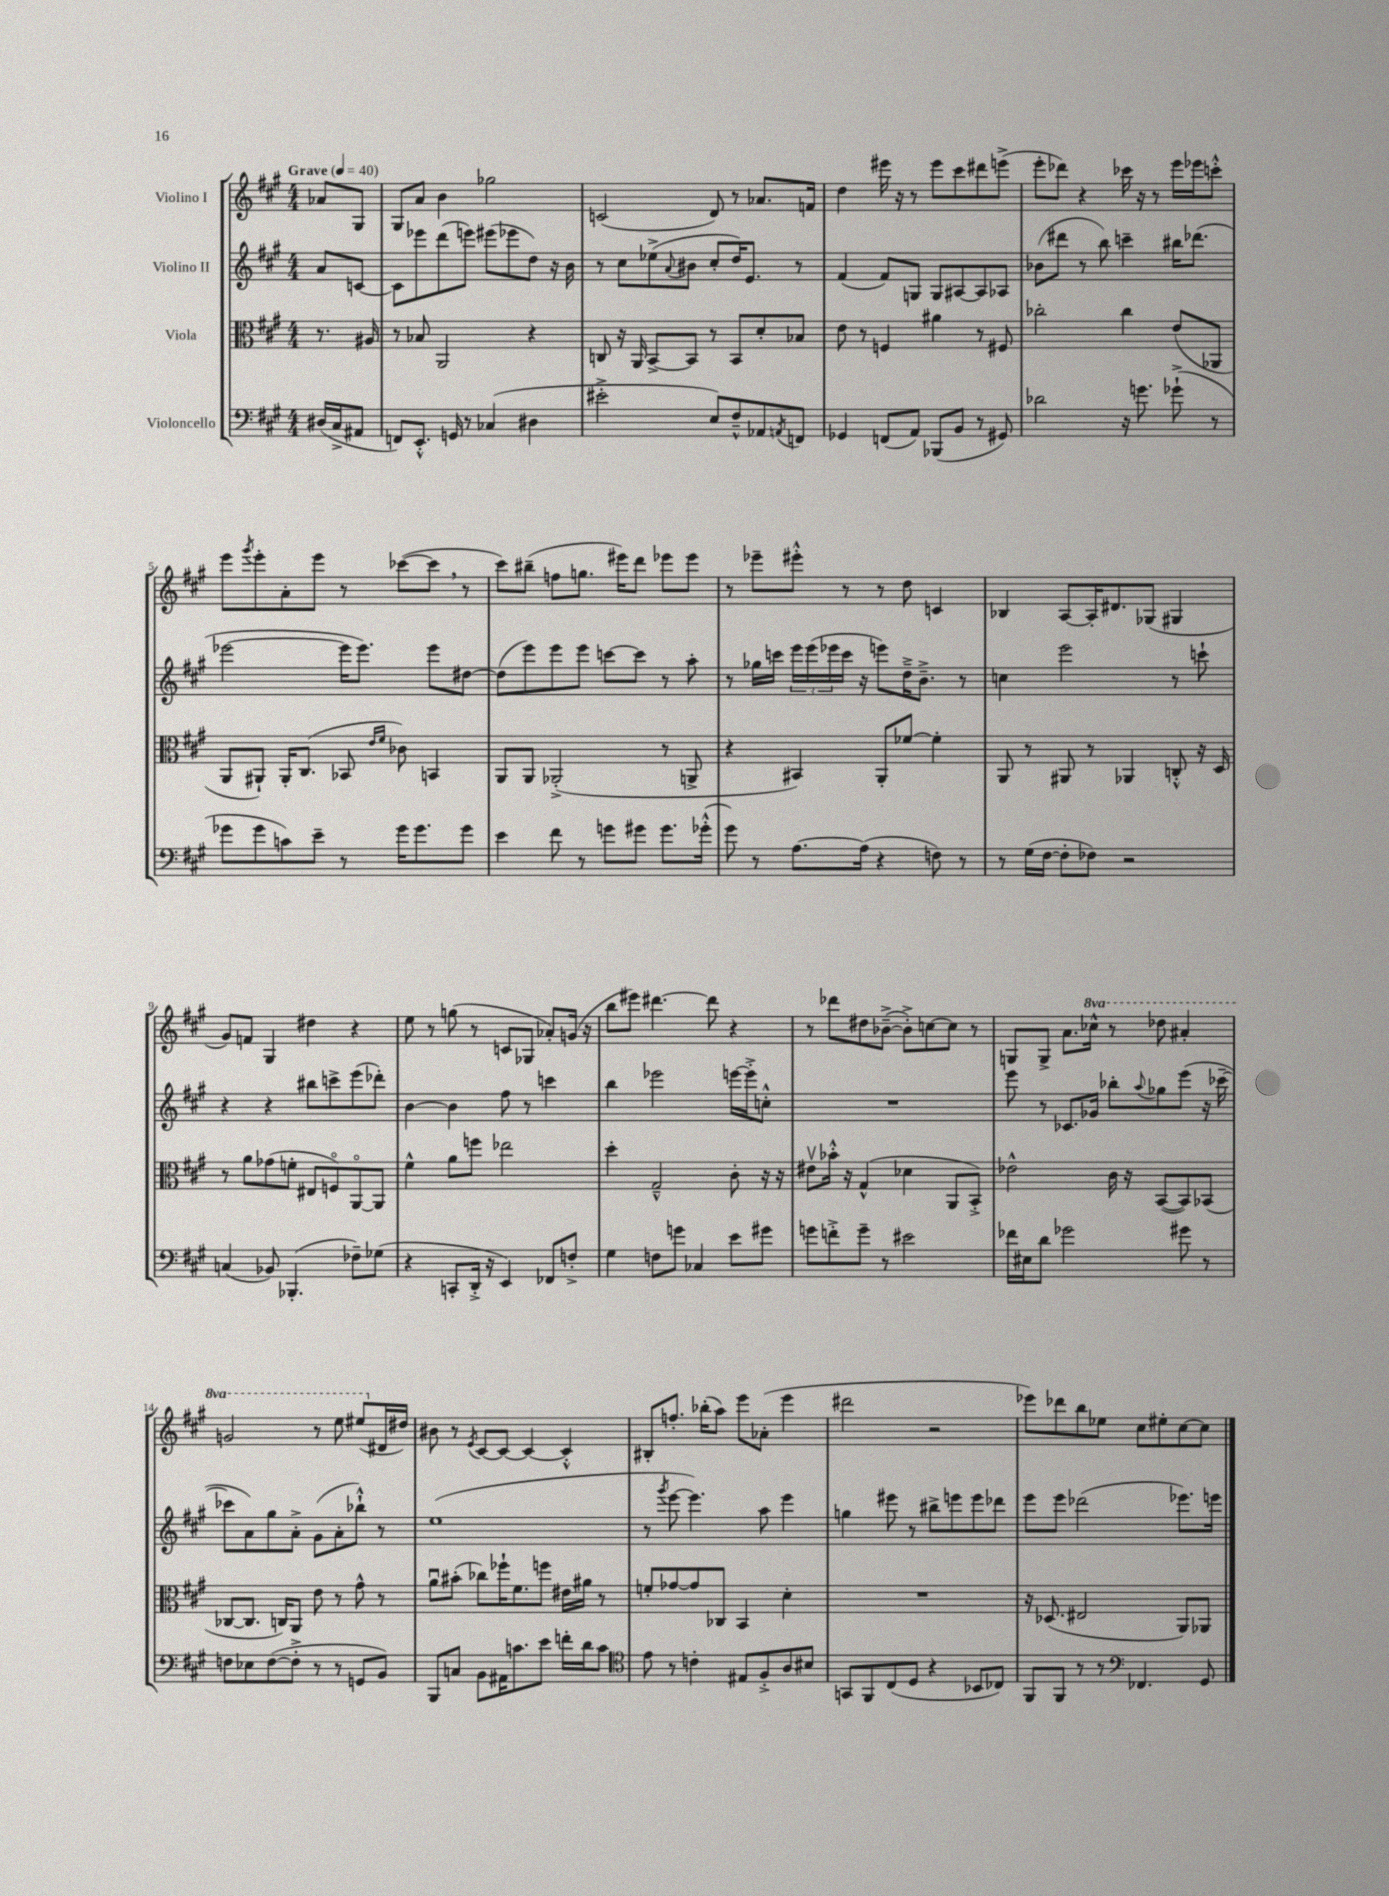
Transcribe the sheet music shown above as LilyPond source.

<<
\new StaffGroup <<
\new Staff = "s0" \with { instrumentName = "Violino I" } {
    \clef treble \key a \major \numericTimeSignature \time 4/4 \set Staff.ottavationMarkups = #ottavation-simple-ordinals \partial 4 \tempo "Grave" 4 = 40
    aes'8 gis8 |
    gis8 a'8 b'4 ges''2 |
    c'2( d'8) r8 aes'8. f'16 |
    d''4 eis'''16 r16 r8 eis'''8 cis'''8 dis'''8 e'''8->( |
    e'''8-. des'''8) r4 ces'''16 r16 r8 e'''16 ees'''16 c'''8-.-^ |
    e'''8 \acciaccatura { gis'''8 } e'''8-. a'8-. e'''8 r8 ces'''8~( ces'''8 \breathe r8 |
    cis'''8) bis''8--( f''8 g''8. eis'''16) d'''8 ees'''8 ees'''8 |
    r8 ees'''8-- eis'''8-.-^ r8 r8 d''8 c'4 |
    bes4 a8~ a16-. dis'8. ges8( gis4 |
    gis'8) f'8 gis4 dis''4 r4 |
    e''8 r8 g''8( r8 c'8 ges8 aes'8-.) g'16( r16 |
    b''8 eis'''8) dis'''4.~ dis'''8 r4 |
    r8 des'''8 dis''8 bes'8~--->( bes'8-.->) c''8~ c''8 r8 |
    g8 g8-> a'8. \ottava #1 ces'''16-^ r8 des'''8 ais''4-. |
    g''2 r8 e'''8 eis'''8( \ottava #0 dis'16 dis''16) |
    bis'8 r8 \acciaccatura { e'8 } cis'8~ cis'8~ cis'4~ cis'4-.-^ |
    bis8-. f''8.-. bes''16-.( a''8) e'''8 aes'8-.( e'''4 |
    dis'''2 r2 |
    ees'''8) des'''8 b''8 ees''8 cis''8 eis''8-. cis''8~ cis''8 \bar "|." |
}
\new Staff = "s1" \with { instrumentName = "Violino II" } {
    \clef treble \key a \major \numericTimeSignature \time 4/4 \partial 4
    a'8 c'8~ |
    c'8 ees'''8 d'''8( e'''8) eis'''8( ees'''8 d''8) r16 b'16 |
    r8 cis''8 ees''8->( \appoggiatura { a'8 } bis'8 cis''8-. d''16) e'8. r8 |
    fis'4( fis'8) g8 g8 ais8~ ais8 aes8 |
    bes'8( dis'''8 r8 b''8) c'''4-- bis''16 des'''8.( |
    ees'''2~ ees'''16 ees'''8.) ees'''8 dis''8~ |
    dis''8( e'''8) e'''8 e'''8 c'''8~ c'''8 r8 a''8-. |
    r8 ges''16 c'''16 \tuplet 3/2 { e'''16 e'''16( ees'''16 } c'''16 r16 e'''8) d''16---> b'8.---> r8 |
    c''4 e'''2 r8 c'''8-! |
    r4 r4 bis''8 c'''8-> e'''8( des'''8-.) |
    b'4~ b'4 fis''8 r8 c'''4 |
    b''4 ees'''2 e'''16~ e'''16-.-> c''8-.-^ |
    R1 |
    e'''8 r8 ces'8. ges'16 bes''8-. \appoggiatura { a''8 } ges''8 e'''8( r16 ces'''16~-- |
    ces'''8 a'8) gis''8 a'8-.-> gis'8( a'8-. bes''8-!-^) r8 |
    e''1( |
    r8 \acciaccatura { gis'''8 } e'''8~ e'''4.) a''8 e'''4 |
    g''4 eis'''8 r8 bis''8-> e'''8 e'''8 des'''8 |
    e'''8 e'''8 des'''2( ees'''8.) e'''16 \bar "|." |
}
\new Staff = "s2" \with { instrumentName = "Viola" } {
    \clef alto \key a \major \numericTimeSignature \time 4/4 \partial 4
    r8. ais16 |
    r8 bes8 a,2 r4 |
    c8 r16 a,16 b,8~-> b,8 r8 b,8 d'8-. bes8 |
    e'8 r8 f4 ais'4 r8 fis8 |
    ces''2-. ces''4 e'8( aes,8 |
    a,8 ais,8-!) ais,16-. cis8.( bes,8 \grace { e'16 fis'16 } ces'8) b,4 |
    a,8 a,8 aes,2-.->( r8 a,8-> |
    r4 bis,4) a,8-. fes'8~ fes'4-. |
    a,8 r8 ais,8 r8 aes,4 c8-.-^ r16 d16 |
    r8 a'8 ges'8( f'8-. eis8 f8\flageolet) a,8~\flageolet a,8 |
    fis'4-^ a'8 f''8 ees''2 |
    d''4-. gis2---^ cis'8-. r16 r16 |
    eis'8\upbow bes'16-.-^ r16 gis4-^( des'4 a,8 b,8-.->) |
    ees'2-^ cis'16 r16 b,8~( b,8) bes,8( |
    ces8~ ces8. c16) a,8 e'8 r8 gis'8-^ r8 |
    a'8\downbow bis'8-.( ces''8) fes''16-! fis'8. f''8 eis'16 ais'16 r8 |
    f'8-. ges'8~ ges'8 ces8 b,4 d'4-. |
    R1 |
    r16 des8.( eis2 a,8) aes,8 \bar "|." |
}
\new Staff = "s3" \with { instrumentName = "Violoncello" } {
    \clef bass \key a \major \numericTimeSignature \time 4/4 \partial 4
    dis16( cis16-> ais,8 |
    f,8) e,8.-.-^ g,16 r8 ces4( dis4 |
    eis'2-.-> e8) fis8---^ aes,8 \acciaccatura { a,8 } f,8 |
    ges,4 f,8( a,8) bes,,8( b,8 r8 gis,8) |
    des'2 r16 g'8. ges'8-!->( r8 |
    ges'8 ges'8 c'8) e'8-- r8 ges'16 ges'8. ges'8 |
    e'4 fis'8 r8 g'8 gis'8 gis'8. ges'16-.-^( |
    gis'8) r8 a8.~ a16( r4 f8) r8 |
    r8 gis16( fis16~ fis8-. fes8) r2 |
    c4( bes,8) bes,,4.-.( fes8--) ges8( |
    r4 c,8-. d,16-.-> r16 e,4) fes,8 f8-.-> |
    gis4 f8 g'8 ces4 e'8 gis'8 |
    g'8 f'8-.-> g'8-- r8 eis'2 |
    fes'16 eis16 d'8 ges'2 gis'8 r8 |
    f8 ees8 f8~( f8-.-> r8 r8 g,8 b,8) |
    b,,8 c8 b,8 ais,16 c'8. e'8 f'16-. d'16 c'8 |
    \clef tenor e'8 r8 c'4-. eis8 fis8-.-> a8 bis8 |
    g,8 fis,8 cis8( d8 r4 bes,8 ces8) |
    fis,8 fis,8 r8 r8 \clef bass fes,4. gis,8 \bar "|." |
}
>>
>>
